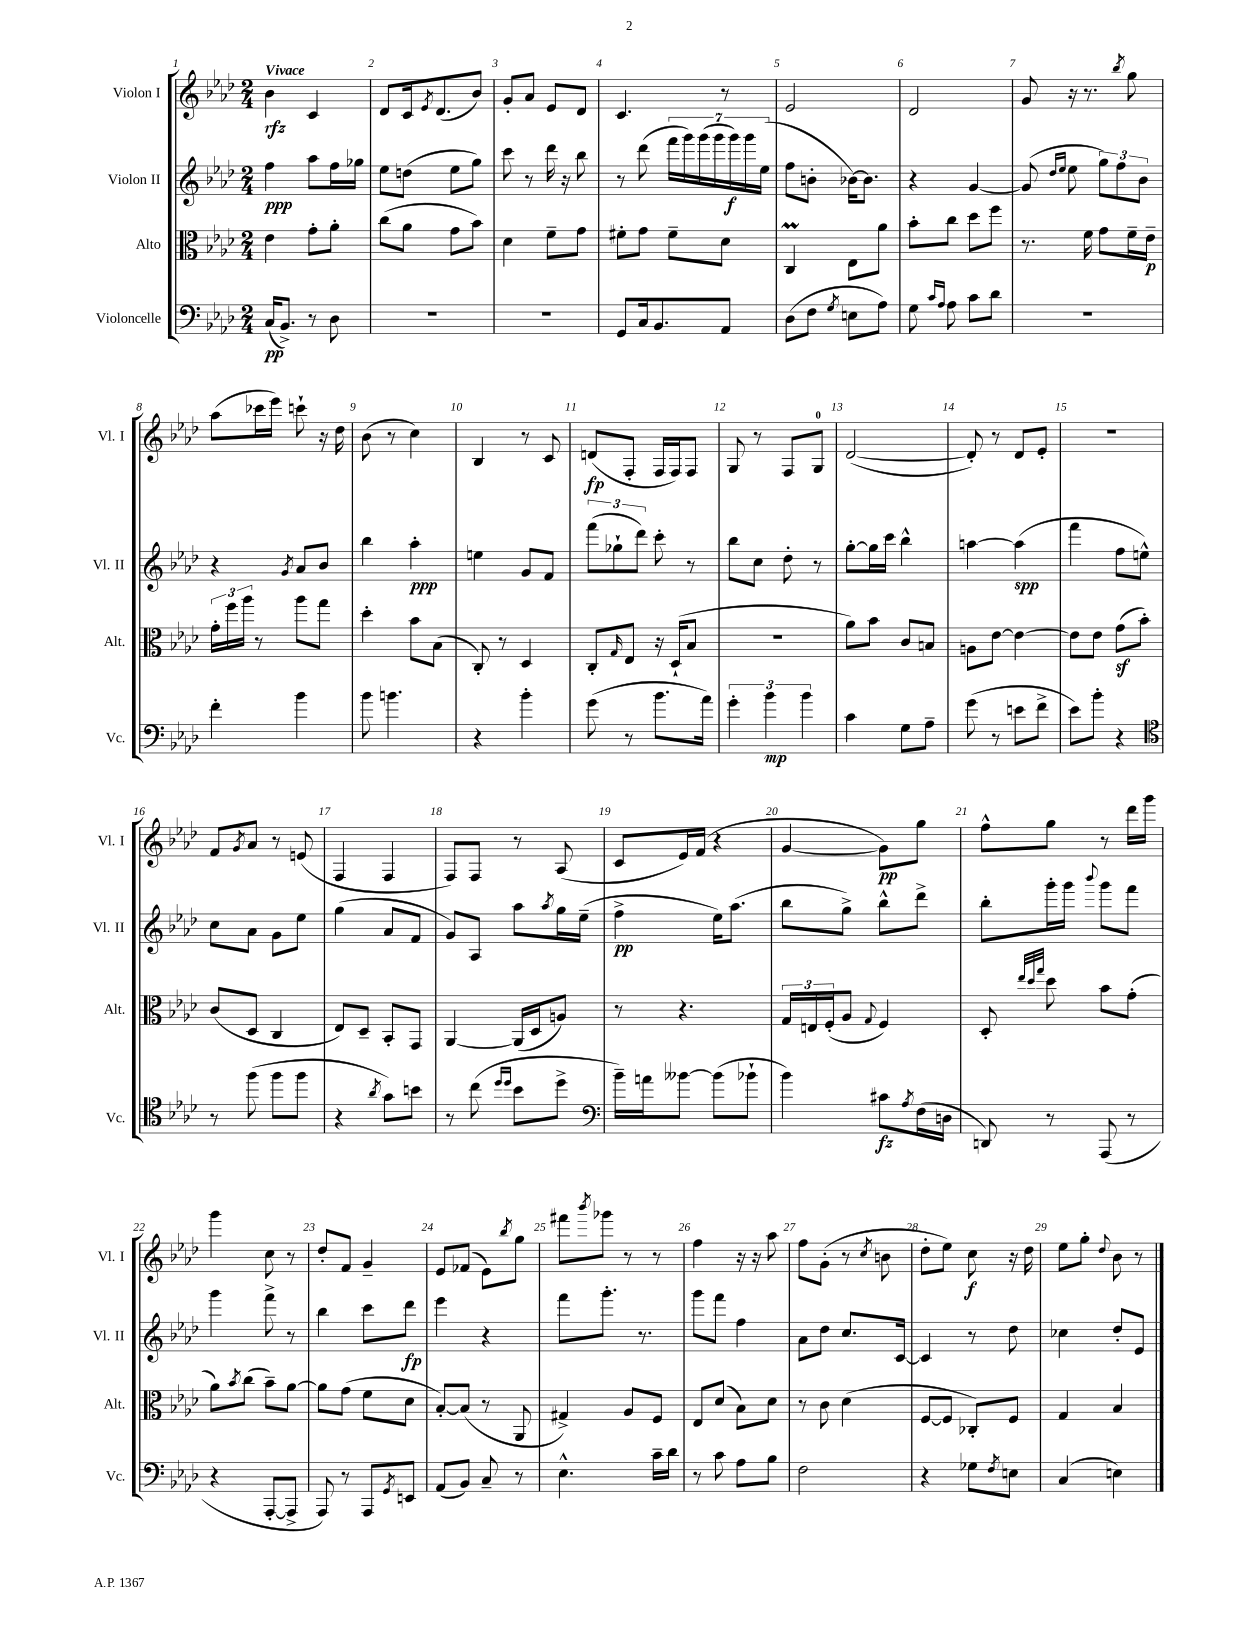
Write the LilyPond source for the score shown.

<<
\new StaffGroup <<
\new Staff = "s0" \with { instrumentName = "Violon I" shortInstrumentName = "Vl. I" } {
    \clef treble \key aes \major \numericTimeSignature \time 2/4 \tempo "Vivace"
    bes'4\rfz c'4 |
    des'8 c'16 \acciaccatura { ees'8 } des'8.( bes'8) |
    g'8-. aes'8 ees'8 des'8 |
    c'4. r8 |
    ees'2 |
    des'2 |
    g'8 r16 r8. \acciaccatura { bes''8 } g''8 |
    aes''8( ces'''16 ees'''16) c'''8-! r16 des''16 |
    bes'8( r8 c''4) |
    bes4 r8 c'8 |
    d'8\fp( f8-. f16 f16) f8 |
    g8 r8 f8 g8-0 |
    des'2~( |
    des'8-.) r8 des'8 ees'8-. |
    r2 |
    f'8 \acciaccatura { g'8 } aes'8 r8 e'8( |
    f4 f4 |
    f8) f8 r8 aes8( |
    c'8 ees'16) f'16( r4 |
    g'4~ g'8\pp) g''8 |
    f''8-^ g''8 r8 des'''16 g'''16 |
    g'''4 c''8 r8 |
    des''8-. f'8 g'4-- |
    ees'8 fes'8( ees'8) \acciaccatura { bes''8 } g''8 |
    fis'''8 \acciaccatura { bes'''8 } ges'''8 r8 r8 |
    f''4 r16 r16 aes''8 |
    f''8 g'8-.( r8 \acciaccatura { c''8 } b'8 |
    des''8-. ees''8) c''8\f r16 des''16 |
    ees''8 g''8-. \appoggiatura { des''8 } bes'8 r8 \bar "|." |
}
\new Staff = "s1" \with { instrumentName = "Violon II" shortInstrumentName = "Vl. II" } {
    \clef treble \key aes \major \numericTimeSignature \time 2/4
    f''4\ppp aes''8 f''16 ges''16 |
    ees''8 d''8( ees''8 g''8) |
    c'''8 r8 des'''16 r16 bes''8 |
    r8 des'''8( \tuplet 7/4 { f'''16 g'''16) g'''16( g'''16 g'''16\f) g'''16 ees''16( } |
    f''8 b'8-. bes'16~) bes'8. |
    r4 g'4~ |
    g'8( \grace { des''16 ees''16 } ees''8 \tuplet 3/2 { g''8) f''8 bes'8 } |
    r4 \acciaccatura { g'8 } aes'8 bes'8 |
    bes''4 aes''4-.\ppp |
    e''4 g'8 f'8 |
    \tuplet 3/2 { f'''8( ges''8-! des'''8) } c'''8-. r8 |
    bes''8 c''8 des''8-. r8 |
    g''8~-. g''16 c'''16 bes''4-^ |
    a''4~ a''4\spp( |
    f'''4 f''8 e''8-^) |
    c''8 aes'8 g'8 ees''8 |
    g''4( aes'8 f'8 |
    g'8) aes8 aes''8 \acciaccatura { aes''8 } g''16 ees''16--( |
    f''4->\pp ees''16) aes''8.( |
    bes''8 g''8->) bes''8-^ des'''8-> |
    bes''8-. g'''16-. g'''16 \appoggiatura { bes'''8 } g'''8 f'''8 |
    g'''4 f'''8-> r8 |
    bes''4 c'''8 des'''8\fp |
    ees'''4 r4 |
    f'''8 g'''8.-. r8. |
    g'''8 f'''8 f''4 |
    aes'8 des''8 c''8. c'16~ |
    c'4 r8 des''8 |
    ces''4 des''8-. ees'8 \bar "|." |
}
\new Staff = "s2" \with { instrumentName = "Alto" shortInstrumentName = "Alt." } {
    \clef alto \key aes \major \numericTimeSignature \time 2/4
    ees'4 g'8-. aes'8-. |
    c''8( aes'8 g'8 bes'8) |
    des'4 f'8-- g'8 |
    fis'8-. g'8 fis'8-- des'8 |
    c4\prall ees8 aes'8 |
    bes'8-. c''8 des''8 f''8 |
    r8. f'16 g'8 f'16-- ees'16--\p |
    \tuplet 3/2 { g'16-. f''16 aes''16 } r8 aes''8 g''8 |
    des''4-. bes'8 bes8( |
    c8-.) r8 des4 |
    c8-. \grace { g16 } ees8 r16 des16-!( bes8 |
    R2 |
    aes'8) bes'8 c'8 b8 |
    a8 ees'8~ ees'4~ |
    ees'8 ees'8 g'8\sf( bes'8-.) |
    c'8( des8 c4 |
    ees8) des8-- bes,8-. g,8 |
    aes,4~ aes,16( des16 a8) |
    r8 r4. |
    \tuplet 3/2 { g16 e16 f16-.( } aes8 \appoggiatura { g8 } f4) |
    des8-. \grace { ees''32 des''32 g''32 } des''8 bes'8 g'8-.( |
    aes'8) \acciaccatura { bes'8 } c''8( bes'8--) aes'8~ |
    aes'8 g'8( f'8 des'8 |
    bes8~-.) bes8( r8 aes,8 |
    gis4->) aes8 f8 |
    ees8 des'8( bes8) des'8 |
    r8 c'8 des'4( |
    f8~ f8 ces8-.) f8 |
    g4 bes4 \bar "|." |
}
\new Staff = "s3" \with { instrumentName = "Violoncelle" shortInstrumentName = "Vc." } {
    \clef bass \key aes \major \numericTimeSignature \time 2/4
    c16\pp( bes,8.->) r8 des8 |
    R2 |
    R2 |
    g,8 c16 bes,8. aes,8 |
    des8( f8 \acciaccatura { g8 } e8 aes8) |
    g8 \grace { c'16 aes16 } aes8 c'8 des'8 |
    r2 |
    f'4-. bes'4 |
    bes'8 b'4. |
    r4 bes'4-. |
    g'8( r8 bes'8. aes'16) |
    \tuplet 3/2 { g'4-. bes'4\mp bes'4 } |
    c'4 g8 aes8-- |
    g'8( r8 e'8 f'8-> |
    ees'8) bes'8-. r4 |
    \clef tenor r8 f''8( f''8 f''8 |
    r4 \acciaccatura { aes'8 } g'8) b'8 |
    r8 c''8( \grace { des''16 des''16 } bes'8 des''8-> |
    \clef bass bes'16--) a'16 beses'8~ beses'8( bes'8-! |
    bes'4) cis'8\fz \acciaccatura { aes8 } f16( d16 |
    d,8) r8 aes,,8( r8 |
    r4 aes,,8~-. aes,,8-> |
    aes,,8) r8 aes,,8 \acciaccatura { g,8 } e,8 |
    aes,8( bes,8) c8-- r8 |
    ees4.-^ c'16-- des'16 |
    r8 c'8 aes8 bes8 |
    f2 |
    r4 ges8 \acciaccatura { f8 } e8 |
    c4( e4) \bar "|." |
}
>>
>>
\layout { \context { \Score \override BarNumber.break-visibility = ##(#f #t #t) barNumberVisibility = #all-bar-numbers-visible } }
